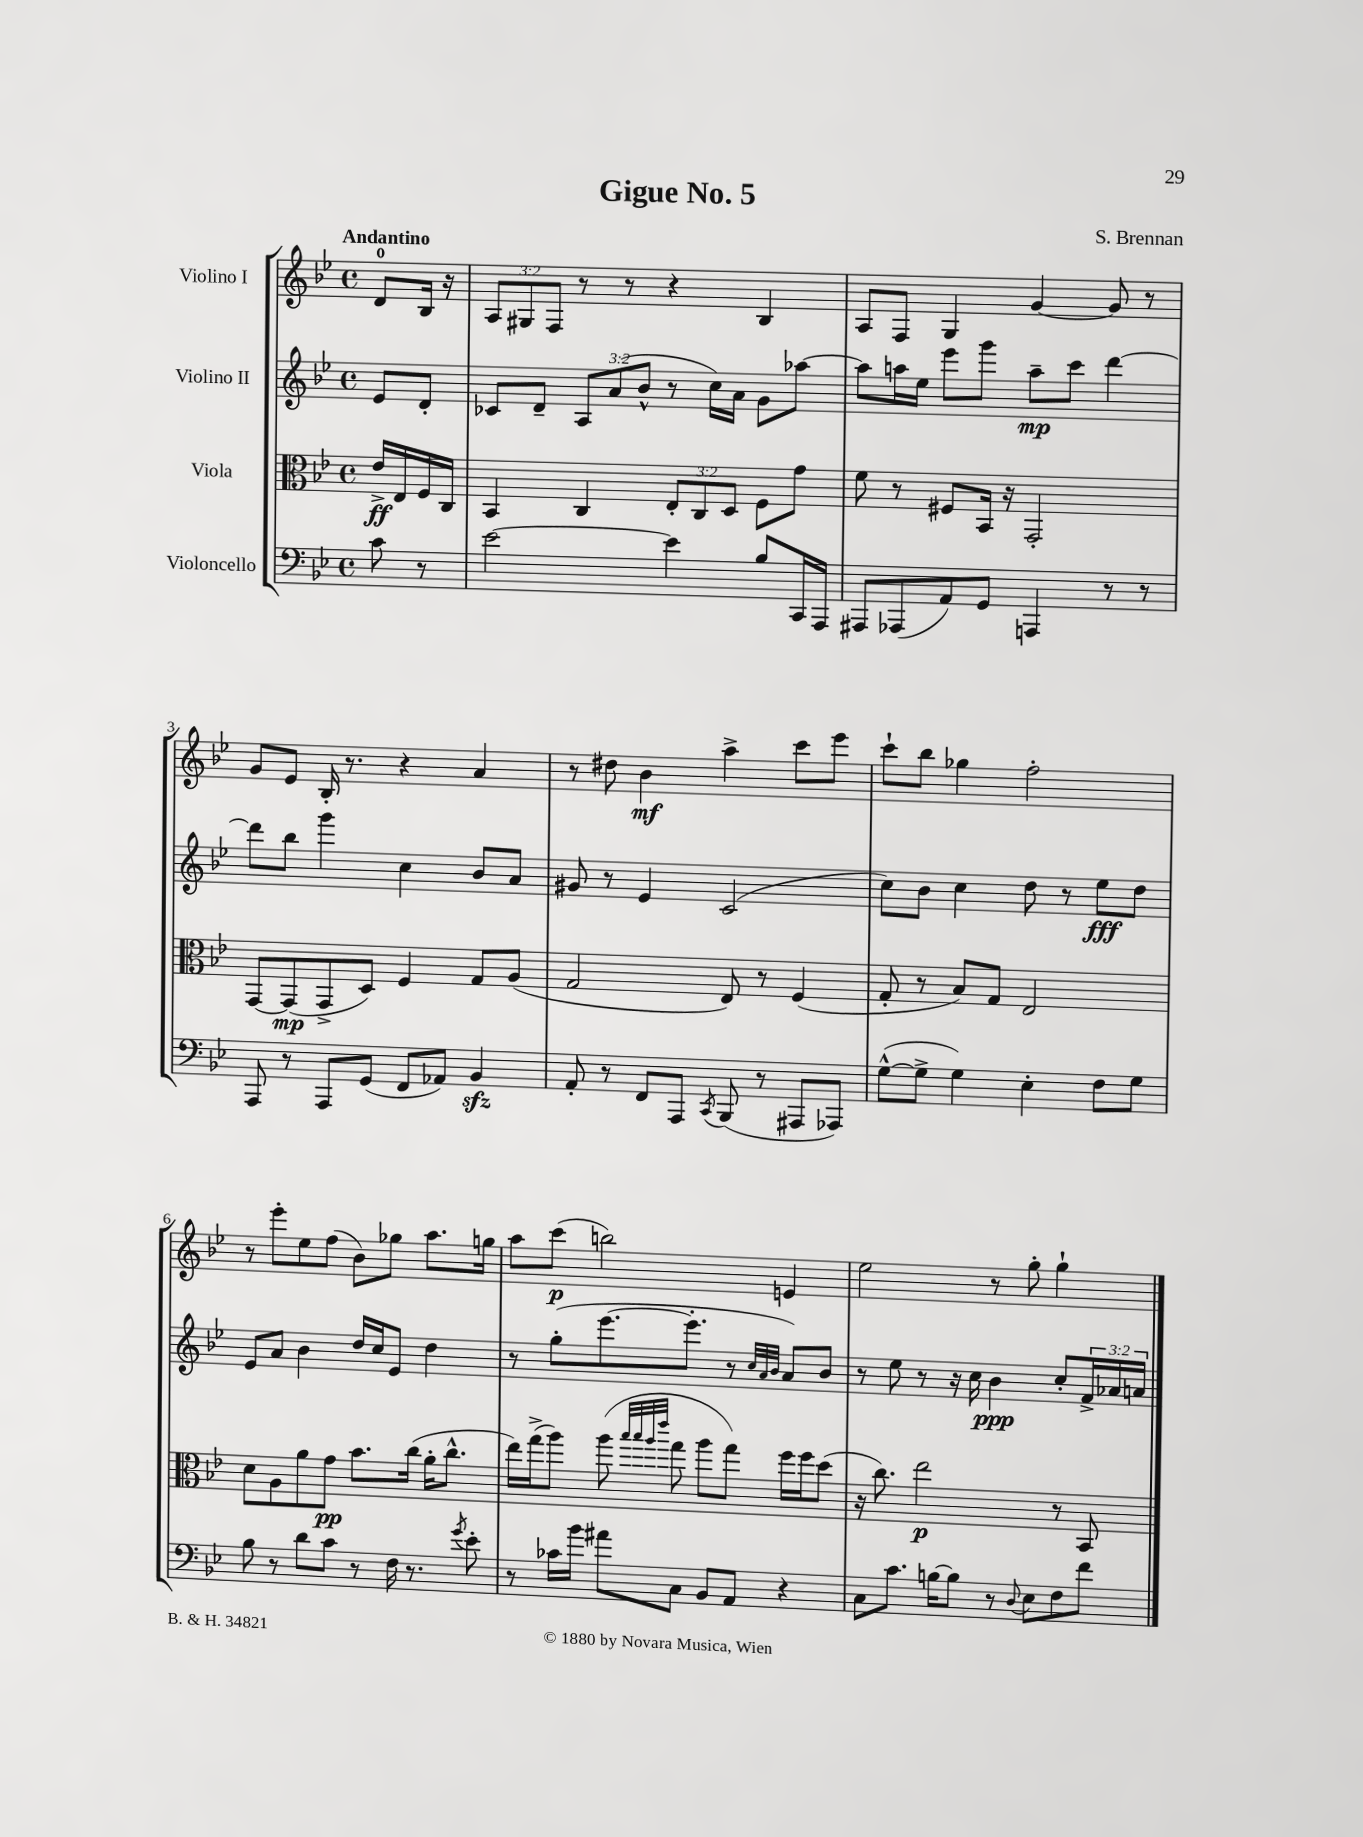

**kern	**kern	**kern	**kern
*staff4	*staff3	*staff2	*staff1
*clefF4	*clefC3	*clefG2	*clefG2
*k[b-e-]	*k[b-e-]	*k[b-e-]	*k[b-e-]
*M4/4	*M4/4	*M4/4	*M4/4
*met(c)	*met(c)	*met(c)	*met(c)
8c\	16e-^/LL	8e-/L	8d/L
.	16E-/	.	.
8r	16F/	8d'/J	16B-/Jk
.	16C/JJ	.	16r
=	=	=	=
[2e-\	4BB-/	8c-/L	12A/L
.	.	.	12G#/
.	.	8d~/J	.
.	.	.	12F/J
.	4C/	12A/L	8r
.	.	(12a/	.
.	.	.	8r
.	.	12b-^^/J	.
4e-\]	12E-'/L	8r	4r
.	12C/	.	.
.	.	16cc\LL)	.
.	12D/J	.	.
.	.	16a\JJ	.
8B-/L	8F\L	8g\L	4B-/
16CC/L	8g\J	[8aa-\J	.
16AAA/JJ	.	.	.
=	=	=	=
8AAA#/L	8f\	8aa-\]L	8A/L
(8AAA-/	8r	16aa\L	8F/J
.	.	16ee-\JJ	.
8AA/)	8F#/L	8eee-\L	4G/
8GG/J	16BB-/Jk	8ggg\J	.
.	16r	.	.
4AAA/	2GG'/	8aa~\L	[4g/
.	.	8ccc\J	.
8r	.	[4ddd\	8g/]
8r	.	.	8r
=	=	=	=
8AAA/	[8GG/L	8ddd\]L	8g/L
8r	(8GG/]	8bb-\J	8e-/J
8AAA/L	8GG^/	4ggg\	16B-'/
.	.	.	8.r
(8GG/J	8D/J)	.	.
8FF/L	4F/	4cc\	4r
8AA-/J)	.	.	.
4BB-/	8G/L	8b-/L	4a/
.	(8A/J	8a/J	.
=	=	=	=
8AA'/	2G/	8g#/	8r
8r	.	8r	8dd#\
8FF/L	.	4e-/	4b-\
8AAA/J	.	.	.
8qCC/	.	.	.
(8BBB-/	8E-/)	(2c/	4aa^\
8r	8r	.	.
8AAA#/L	(4F/	.	8ccc\L
8AAA-/J)	.	.	8eee-\J
=	=	=	=
([8G^^\L	8G'/	8cc\L)	8ccc`\L
8G^\]J	8r	8b-\J	8bb-\J
4G\)	8B-/L)	4cc\	4gg-\
.	8G/J	.	.
4E-'\	2E-/	8dd\	2ff'\
.	.	8r	.
8F\L	.	8ee-\L	.
8G\J	.	8dd\J	.
=	=	=	=
8B-\	8d\L	8e-/L	8r
8r	8A\	8a/J	8eee-'\L
8d\L	8a\	4b-\	8ee-\
8c\J	8g\J	.	(8ff\J
8r	8.b-\L	16dd/LL	8b-\L)
.	.	16cc/J	.
16F\	.	8e-/J	8gg-\J
8.r	(16cc\Jk	.	.
.	16a'\LK	4dd\	8.aa\L
.	8.cc^^\J	.	.
8qg/	.	.	.
8e-'\	.	.	.
.	.	.	16gg\Jk
=	=	=	=
8r	16ee-\LL)	8r	8aa\L
.	(16gg^\J	.	.
16c-\LL	8aa\J)	(8gg'\L	(8ccc\J
16b-\JJ	.	.	.
8a#\L	(8aa\	[8.eee-\	2bb\)
.	32qqbb-/LLL	.	.
.	32qqbb-/	.	.
.	32qqaa/	.	.
.	32qqeee-/JJJ	.	.
8C\J	8gg\	.	.
.	.	8.eee-'\]J	.
8BB-/L	8aa\L	.	.
8AA/J	8gg\J)	8r	.
.	.	32qqcc/LLL	.
.	.	32qqa/	.
.	.	32qqb-/JJJ	.
4r	16ff\LL	8a/L)	4e/
.	16ff\J	.	.
.	(8dd\J	8b-/J	.
=	=	=	=
8C\L	16r	8r	2ee-\
.	8.cc\)	.	.
8.c\J	.	8ee-\	.
.	2ee-\	8r	.
[16B\LK	.	.	.
8B\]J	.	16r	.
.	.	16cc\	.
8r	.	4b-\	8r
8qqD/	.	.	.
8E-\L	.	.	8gg'\
8F\	8r	8cc'/L	4gg`\
8f\J	8BB-/	24f^/L	.
.	.	24a-/	.
.	.	24a/JJ	.
==	==	==	==
*-	*-	*-	*-
